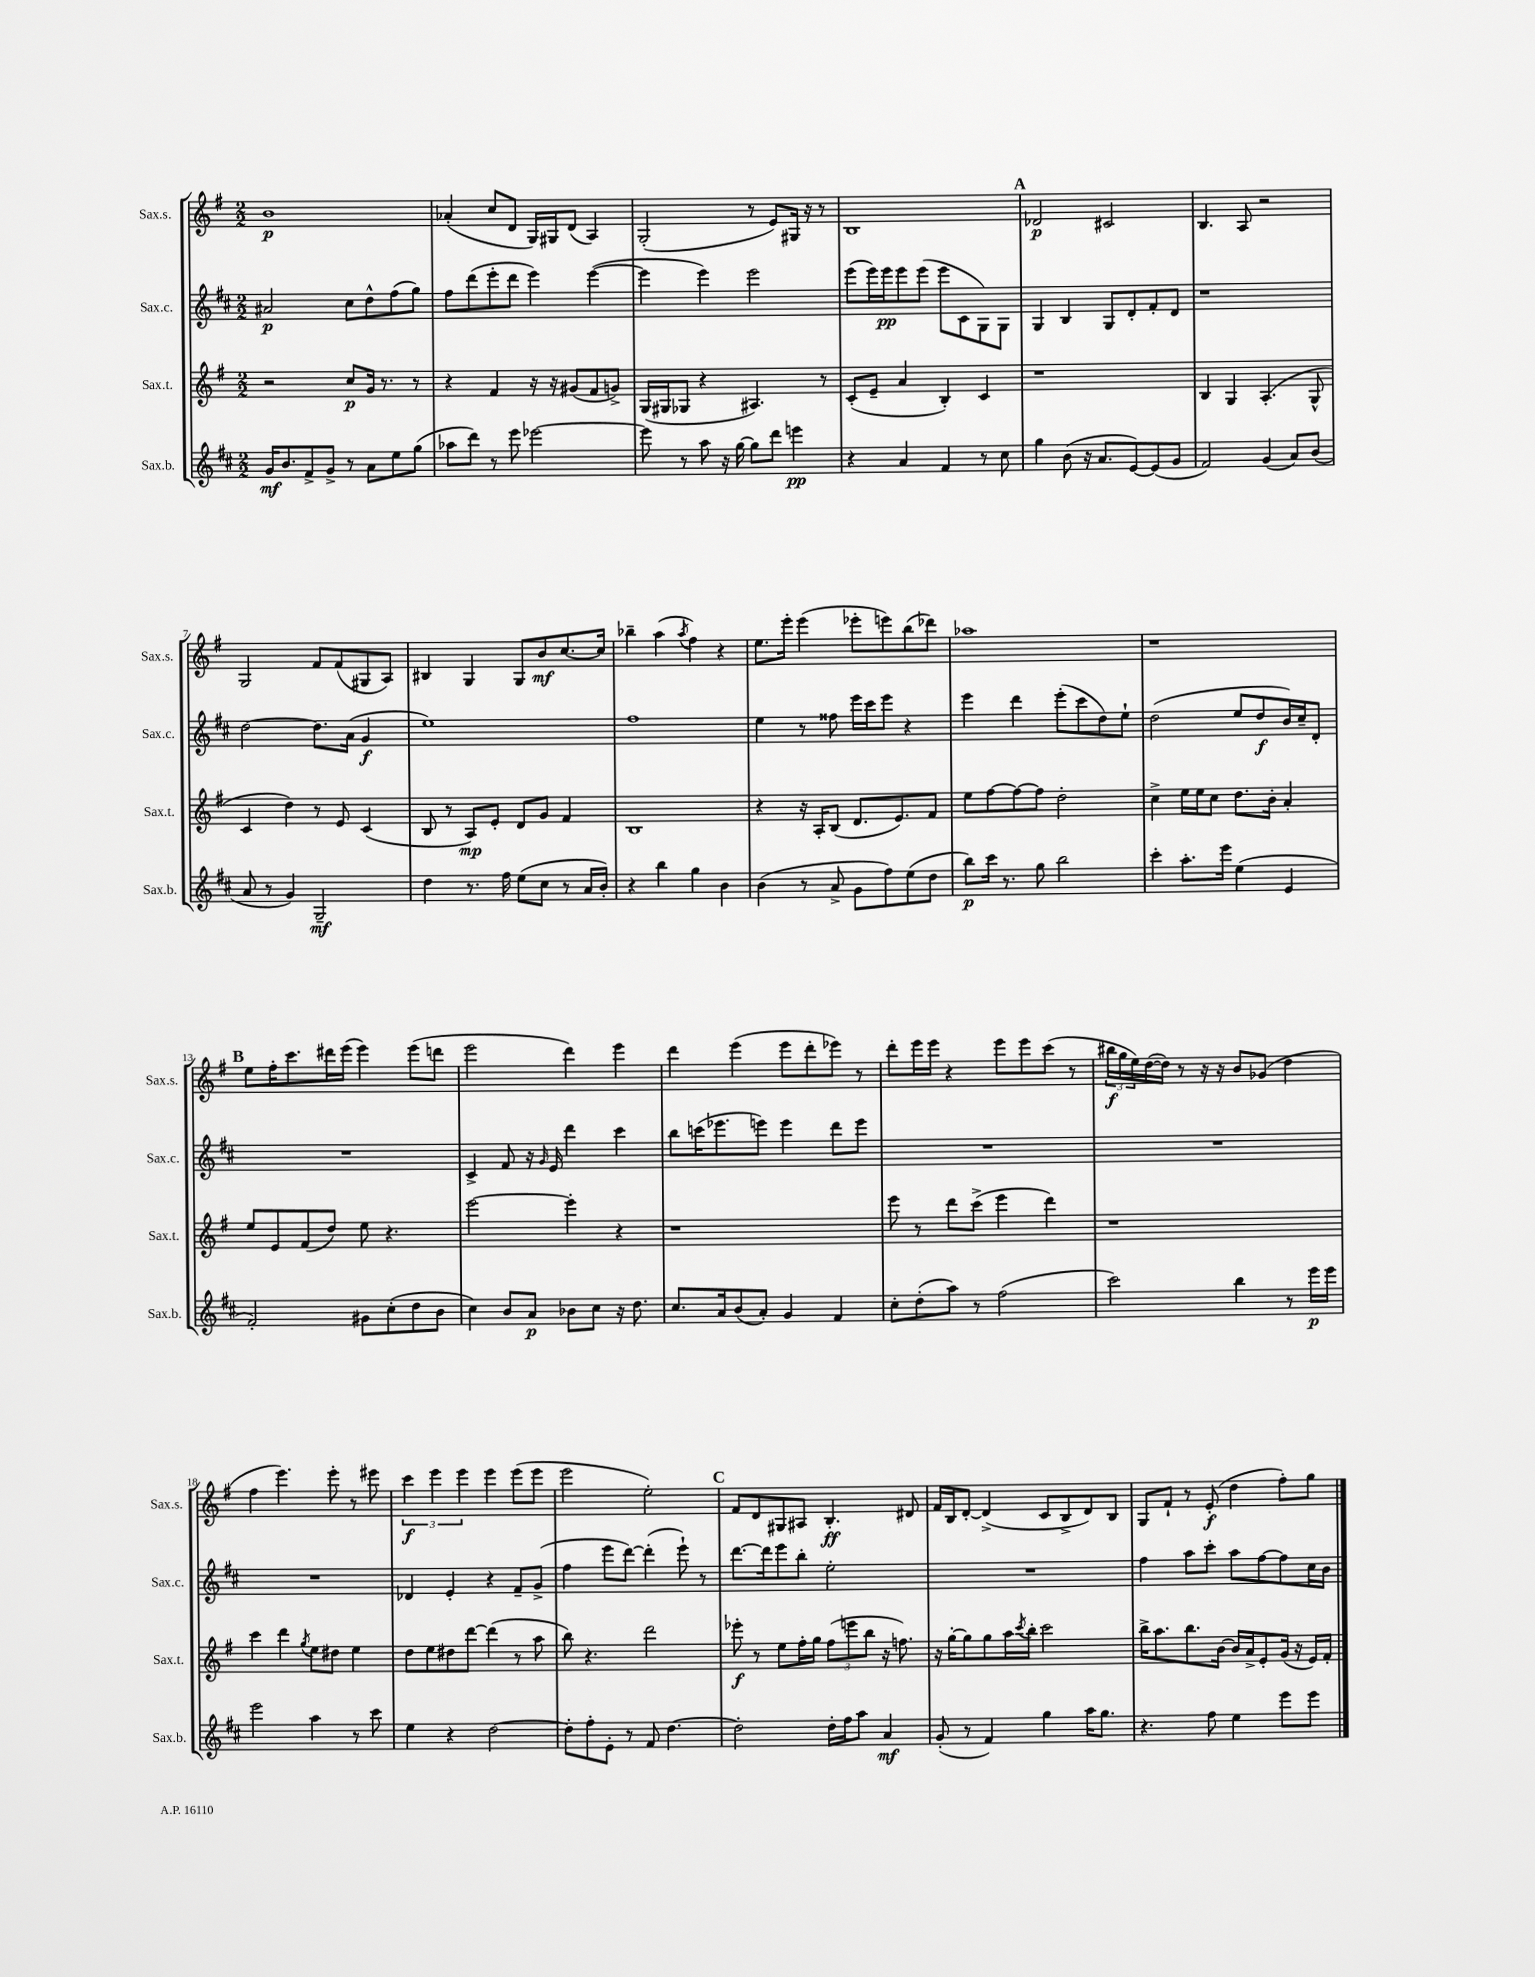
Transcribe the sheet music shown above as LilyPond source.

<<
\new StaffGroup <<
\new Staff = "s0" \with { instrumentName = "Sax.s." shortInstrumentName = "Sax.s." } {
    \clef treble \key g \major \numericTimeSignature \time 2/2
    b'1\p |
    aes'4-.( c''8 d'8 g16) gis16 d'8( a4) |
    g2-.( r8 e'8) gis16 r16 r8 |
    b1 |
    \mark \markup { \bold "A" } des'2\p cis'2 |
    b4. a8 r2 |
    g2 fis'8 fis'8( gis8 a8) |
    bis4 g4 g8 b'8\mf c''8.~ c''16 |
    bes''4-- a''4( \acciaccatura { a''8 } fis''4) r4 |
    e''8. e'''16-. e'''4( ees'''8-. e'''8) b''8( des'''8) |
    aes''1 |
    r1 |
    \mark \markup { \bold "B" } e''8 fis''16-. c'''8. dis'''16 e'''16( e'''4) e'''8( d'''8 |
    e'''2 d'''4) e'''4 |
    d'''4 e'''4( e'''8 d'''8-. ees'''8) r8 |
    d'''8-. e'''16 e'''16 r4 e'''8 e'''8 c'''8( r8 |
    \tuplet 3/2 { bis''16\f g''16 e''16) } d''16~( d''16) r8 r16 r16 b'8 ges'8( d''4 |
    fis''4 e'''4.) e'''8-. r8 eis'''8 |
    \tuplet 3/2 { c'''4\f e'''4 e'''4 } e'''4 e'''8( e'''8 |
    e'''2 e''2-.) |
    \mark \markup { \bold "C" } fis'8 d'8 gis8 ais8 b4.-.\ff dis'8 |
    fis'16 b16 d'8~-. d'4->( c'8 b8-> d'8) b8 |
    g8 fis'8-! r8 e'8-.\f( d''4 fis''8-.) g''8 \bar "|." |
}
\new Staff = "s1" \with { instrumentName = "Sax.c." shortInstrumentName = "Sax.c." } {
    \clef treble \key d \major \numericTimeSignature \time 2/2
    ais'2\p cis''8 d''8-^ fis''8( g''8) |
    fis''8 d'''8( e'''8-. d'''8 e'''4) e'''4~( |
    e'''4 e'''4) e'''2 |
    e'''8( e'''16) e'''16\pp e'''8 e'''8( e'''8 cis'8 g8) g8 |
    \mark \markup { \bold "A" } g4 b4 g8 d'8-. fis'8-. d'8 |
    r1 |
    d''2~ d''8. a'16( g'4\f |
    e''1) |
    fis''1 |
    e''4 r8 fisis''8 e'''16 cis'''16 e'''8 r4 |
    e'''4 d'''4 e'''8-.( cis'''8 d''8) e''8-! |
    d''2( e''8 d''8\f b'16) cis''16-- d'8-. |
    \mark \markup { \bold "B" } R1 |
    cis'4-> fis'8 r16 \grace { g'16 } e'16 d'''4 cis'''4 |
    b''8 c'''16( ees'''8. e'''8) e'''4 d'''8 e'''8 |
    R1 |
    R1 |
    R1 |
    des'4 e'4-. r4 fis'8-- g'8->( |
    fis''4 e'''8 d'''8~) d'''4-.( e'''8-!) r8 |
    \mark \markup { \bold "C" } d'''8.~ d'''16 e'''8 b''8-. e''2-. |
    R1 |
    fis''4 a''8 cis'''8-. a''8 fis''8~ fis''8 cis''16 b'16 \bar "|." |
}
\new Staff = "s2" \with { instrumentName = "Sax.t." shortInstrumentName = "Sax.t." } {
    \clef treble \key g \major \numericTimeSignature \time 2/2
    r2 c''8\p g'16 r8. r8 |
    r4 fis'4 r16 r16 gis'8( fis'8 g'8->) |
    g16( gis16 ges8 r4 ais4.) r8 |
    c'8-.( e'8-- a'4 b4-.) c'4 |
    \mark \markup { \bold "A" } r1 |
    b4 g4 a4.-.( g8-^ |
    c'4 d''4) r8 e'8 c'4( |
    b8 r8 a8\mp) e'8-. d'8 g'8 fis'4 |
    b1 |
    r4 r16 a16-. b8( d'8. e'8.) fis'8 |
    e''8 fis''8~ fis''8~ fis''8 d''2-. |
    c''4-> e''16 e''16 c''8 d''8. b'16-. a'4-. |
    \mark \markup { \bold "B" } e''8 e'8 fis'8( d''8) e''8 r4. |
    e'''2~ e'''4-. r4 |
    r1 |
    e'''8 r8 d'''8 c'''8->( e'''4 d'''4) |
    r1 |
    c'''4 d'''4 \acciaccatura { g''8 } e''8 dis''8 e''4 |
    d''8 e''8 dis''8 d'''8~ d'''4( r8 a''8 |
    b''8) r4. d'''2 |
    \mark \markup { \bold "C" } ees'''8-.\f r8 e''8 fis''16-. g''16 \tuplet 3/2 { fis''8( e'''8 b''8 } r16 f''8.) |
    r16 g''16~-. g''8 g''8 a''16 \acciaccatura { c'''8 } b''16-. c'''2 |
    b''16-> a''8. b''8. b'16~ b'16 a'16-> e'8-. g'16( r16 e'16) fis'16-. \bar "|." |
}
\new Staff = "s3" \with { instrumentName = "Sax.b." shortInstrumentName = "Sax.b." } {
    \clef treble \key d \major \numericTimeSignature \time 2/2
    g'16\mf b'8. fis'8-> g'8-> r8 a'8 e''8 g''8( |
    aes''8 d'''8) r8 e'''8 ees'''2~ |
    ees'''8 r8 a''8 r16 g''16~ g''8 d'''8 e'''4\pp |
    r4 a'4 fis'4 r8 cis''8 |
    \mark \markup { \bold "A" } g''4 b'8( r16 a'8. e'8~) e'8( g'8 |
    fis'2) g'4( a'8) b'8( |
    a'8 r8 g'4) g2--\mf |
    d''4 r8. fis''16 e''8( cis''8 r8 a'16 b'16-.) |
    r4 b''4 g''4 b'4 |
    b'4( r8 a'8-> g'8 fis''8) e''8( d''8 |
    b''8\p) cis'''16 r8. g''8 b''2 |
    cis'''4-. a''8.-. e'''16 e''4( e'4 |
    \mark \markup { \bold "B" } fis'2-.) gis'8 cis''8-.( d''8 b'8 |
    cis''4) b'8 a'8\p bes'8 cis''8 r16 d''8. |
    cis''8. a'16 b'8( a'8-.) g'4 fis'4 |
    cis''8-. d''8-.( a''8) r8 fis''2( |
    cis'''2) b''4 r8 e'''16\p e'''16 |
    e'''2 a''4 r8 cis'''8 |
    e''4 r4 d''2~ |
    d''8-. fis''8-. e'8-. r8 fis'8 d''4.~ |
    \mark \markup { \bold "C" } d''2-. d''16-. fis''16 a''8 a'4\mf |
    g'8-.( r8 fis'4) g''4 a''16 g''8. |
    r4. fis''8 e''4 e'''8 e'''8 \bar "|." |
}
>>
>>
